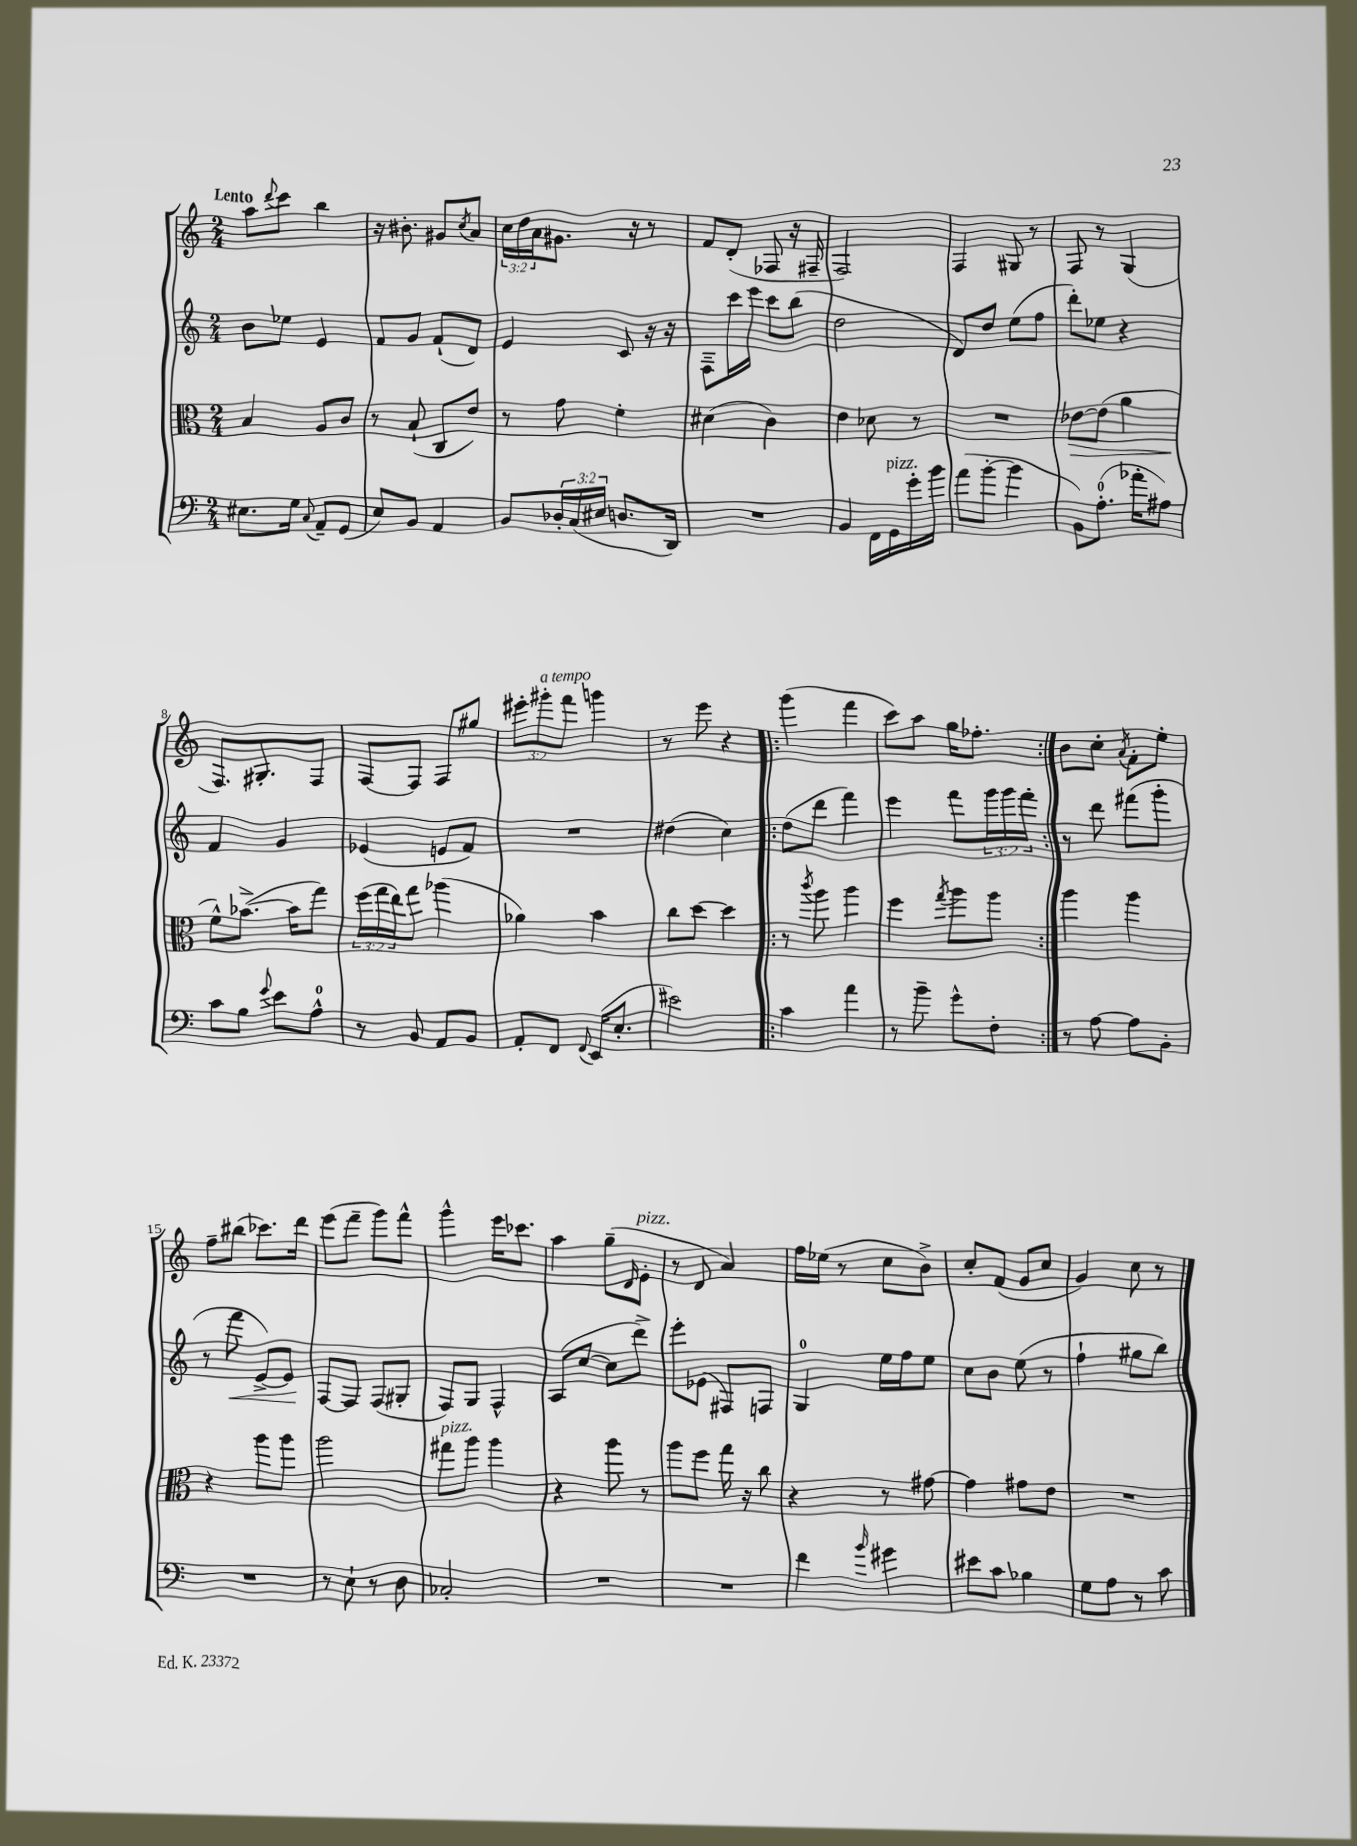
<<
\new StaffGroup <<
\new Staff = "s0" {
    \clef treble \key c \major \numericTimeSignature \time 2/4 \override Staff.TupletNumber.text = #tuplet-number::calc-fraction-text \tempo "Lento"
    a''8 \appoggiatura { d'''8 } c'''8 b''4 |
    r16 bis'8.-. gis'8 \acciaccatura { c''8 } a'8 |
    \tuplet 3/2 { c''16 d''16 a'16 } gis'8. r16 r8 |
    f'8 d'8-.( fes8 r16 fis16-- |
    f2) |
    f4 gis8 r8 |
    f8 r8 g4( |
    f8.) gis8.-. f8 |
    f8~ f8 f8 gis''8 |
    \tuplet 3/2 { eis'''8-. gis'''8-.^\markup { \italic "a tempo" } f'''8 } g'''4 |
    r8 e'''8 r4 |
    \repeat volta 2 { g'''4( f'''4 |
    c'''8) a''8 g''16 fes''8.-. | }
    b'8 c''8-. \acciaccatura { a'8 } f'8-. e''8-. |
    f''8-- bis''8( ces'''8.) d'''16 |
    e'''8( f'''8-- g'''8) f'''8-^ |
    g'''4-^ e'''16 ces'''8. |
    a''4 g''8--( \grace { d'16 } e'8-.^\markup { \italic "pizz." } |
    r8 d'8 a'4) |
    f''16 ees''16( r8 c''8 b'8->) |
    c''8-. f'8( g'8 c''8 |
    g'4) c''8 r8 \bar "|." |
}
\new Staff = "s1" {
    \clef treble \key c \major \numericTimeSignature \time 2/4 \override Staff.TupletNumber.text = #tuplet-number::calc-fraction-text
    b'8 ees''8 e'4 |
    f'8 g'8 f'8-!( d'8) |
    e'4 c'8 r16 r16 |
    f8-- c'''16 e'''16 c'''8 b''8( |
    d''2 |
    d'8) d''8 e''8( f''8 |
    d'''8-.) ees''8 r4 |
    f'4 g'4 |
    ees'4( e'8 f'8) |
    R2 |
    dis''4( c''4) |
    \repeat volta 2 { d''8( d'''8 f'''4) |
    e'''4 f'''8 \tuplet 3/2 { g'''16 g'''16 f'''16-. } | }
    r8 d'''8 fis'''8( g'''8-. |
    r8 f'''8\< e'8~->) e'8\! |
    f8~ f8 f8( gis8-. |
    f8) g8 f4-^ |
    a8( c''8~ c''8 d'''8->) |
    e'''8-. ees'8( fis8) f8 |
    g4-0 e''16 f''16 e''8 |
    c''8 b'8 e''8( r8 |
    f''4-! gis''8 b''8) \bar "|." |
}
\new Staff = "s2" {
    \clef alto \key c \major \numericTimeSignature \time 2/4 \override Staff.TupletNumber.text = #tuplet-number::calc-fraction-text
    b4 a8 c'8 |
    r8 b8-!( c8 e'8) |
    r8 g'8 f'4-. |
    dis'4( c'4) |
    e'4 des'8 r8 |
    R2 |
    ees'8~\> ees'8( a'4 |
    f'8-^\!) bes'8.~->( bes'16 g''8) |
    \tuplet 3/2 { f''16( g''16 e''16) } g''8 aes''4( |
    aes'4) b'4 |
    c''8 d''8~ d''4 |
    \repeat volta 2 { r8 \acciaccatura { c'''8 } a''8 a''4 |
    f''4 \acciaccatura { g''8 } a''8 a''8 | }
    a''4 a''4 |
    r4 a''8 a''8 |
    a''2 |
    gis''8^\markup { \italic "pizz." } a''8 a''4 |
    r4 a''8 r8 |
    a''8 f''8 g''16 r16 c''8 |
    r4 r8 gis'8~ |
    gis'4 gis'8 e'8 |
    R2 \bar "|." |
}
\new Staff = "s3" {
    \clef bass \key c \major \numericTimeSignature \time 2/4 \override Staff.TupletNumber.text = #tuplet-number::calc-fraction-text
    eis8. g16 \appoggiatura { c8 } a,8-- g,8( |
    e8) b,8 a,4 |
    b,8 \tuplet 3/2 { des16-. c16( eis16 } d8. d,16) |
    R2 |
    b,4 f,16 g,16^\markup { \italic "pizz." } g'16-. b'16 |
    a'8( b'8~-. b'4 |
    b,8) a8.-0-.( aes'16-. ais8) |
    c'8 b8 \appoggiatura { g'8 } e'8 a8-0-^ |
    r8 b,8 a,8 b,8 |
    a,8-. f,8 \appoggiatura { f,8 } e,16( e8.-. |
    eis'2) |
    \repeat volta 2 { c'4 a'4 |
    r8 b'8-- g'8-^ f8-. | }
    r8 a8~ a8 b,8-. |
    R2 |
    r8 e8-! r8 d8 |
    ces2-. |
    R2 |
    R2 |
    f'4 \grace { b'16 } gis'4 |
    eis'8 c'8 bes4 |
    g8 a8 r8 c'8 \bar "|." |
}
>>
>>
